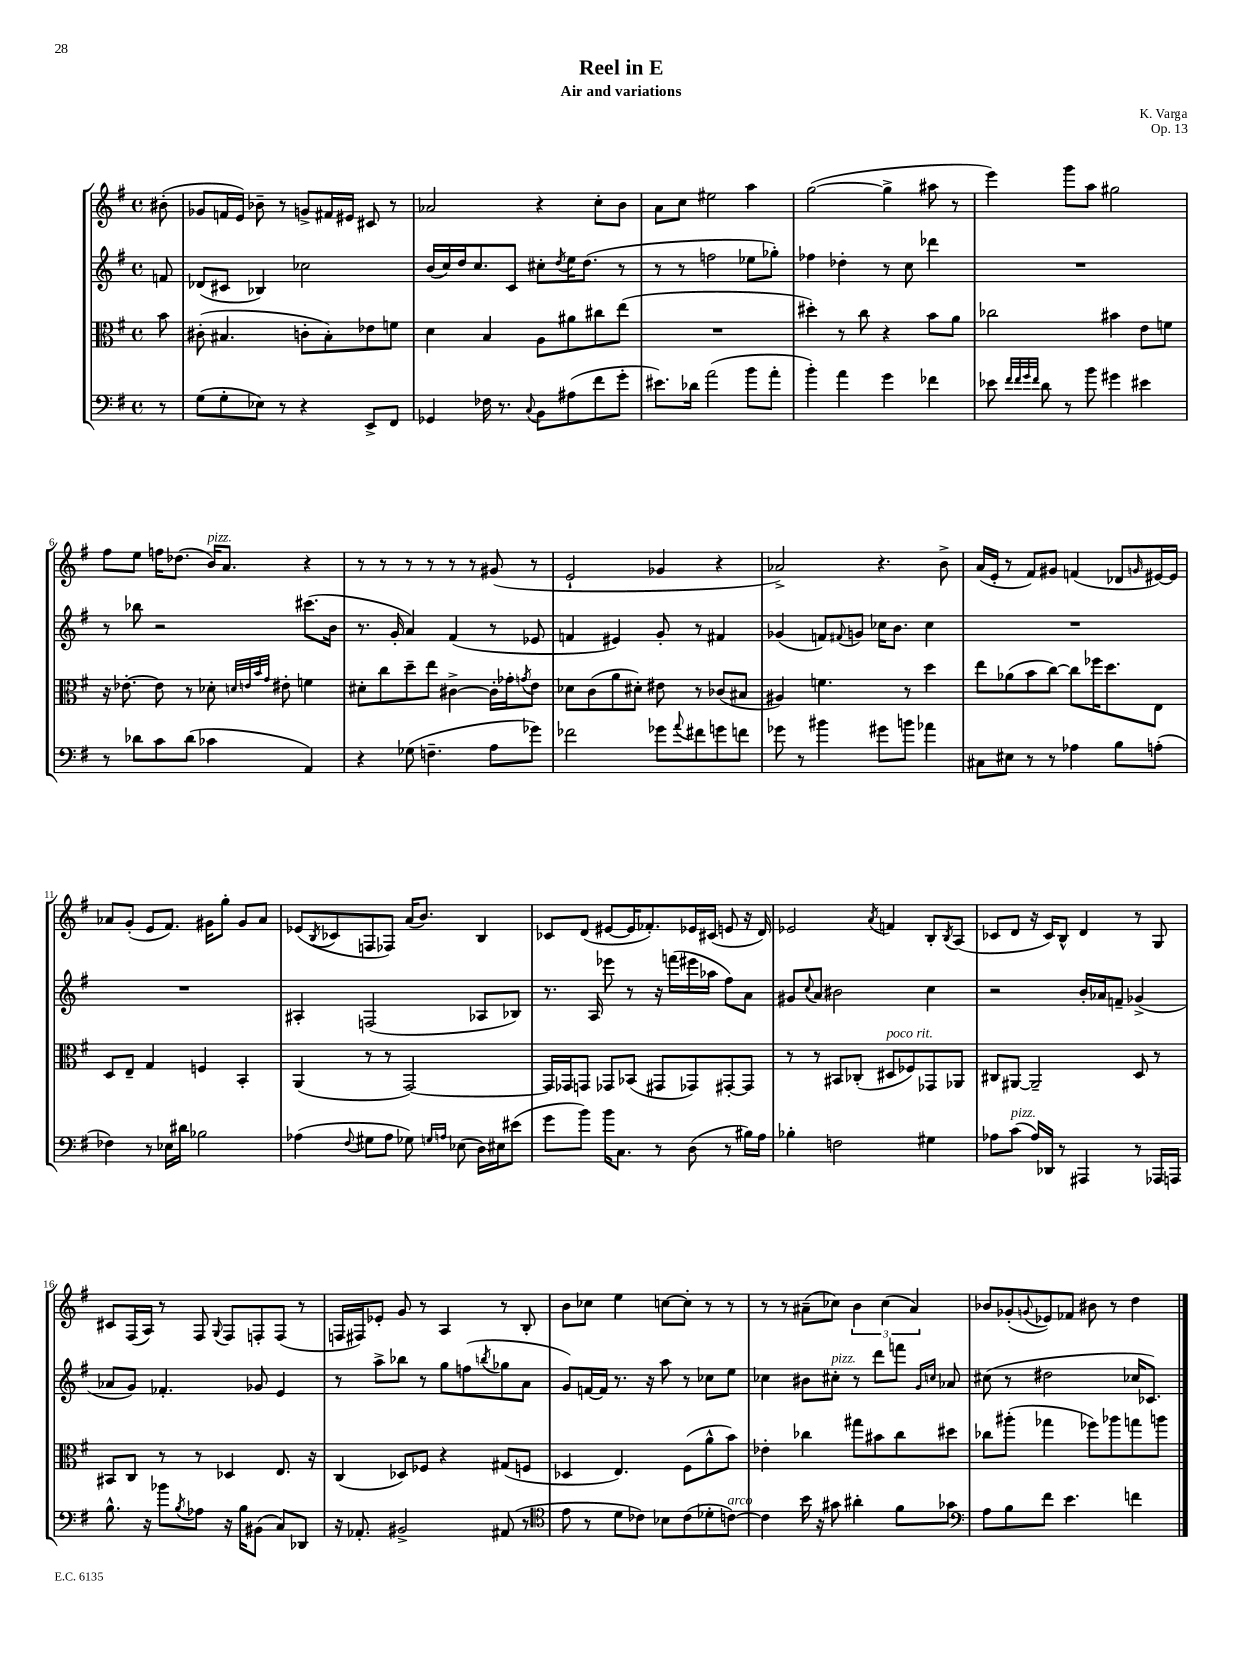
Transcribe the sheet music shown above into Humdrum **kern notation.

**kern	**kern	**kern	**kern
*staff4	*staff3	*staff2	*staff1
*clefF4	*clefC3	*clefG2	*clefG2
*k[f#]	*k[f#]	*k[f#]	*k[f#]
*M4/4	*M4/4	*M4/4	*M4/4
*met(c)	*met(c)	*met(c)	*met(c)
8r	8b	8f	(8b#'
=	=	=	=
(8G	(8c#'	(8d-	8g-
8G'	4.B#	8c#	16f
.	.	.	16e)
8E-)	.	4B-)	8b-~
8r	.	.	8r
4r	8c'	2cc-	8g^
.	8B#')	.	16f#
.	.	.	16e#
8EE^	8e-	.	8c#
8FF#	8f	.	8r
=	=	=	=
4GG-	4d	(16b	2a-
.	.	16cc)	.
.	.	16dd	.
.	.	8.cc	.
16F-	4B	.	.
8.r	.	.	.
.	.	8c	.
8qqC	.	.	.
8BB	8A	8cc#'	4r
.	.	8qdd	.
(8A#	8a#	16ee	.
.	.	(8.dd	.
8f#	8cc#	.	8cc'
8g'	(8ee	8r	8b
=	=	=	=
8.e#)	1r	8r	8a
.	.	8r	8cc
16d-	.	.	.
(2a	.	2ff	2ee#
8b	.	8ee-	4aa
8a'	.	8gg-')	.
=	=	=	=
4b')	4dd#')	4ff-	([2gg
4a	8r	4dd-'	.
.	8cc	.	.
4g	4r	8r	4gg^]
.	.	8cc	.
4f-	8b	4ddd-	8aa#
.	8a	.	8r
=	=	=	=
8e-	2cc-	1r	4eee)
32qqf#	.	.	.
32qqf#	.	.	.
32qqg	.	.	.
32qqf#	.	.	.
8d	.	.	.
8r	.	.	8ggg
8b	.	.	8aa
4g#	4b#	.	2gg#
4e#	8e	.	.
.	8f	.	.
=	=	=	=
8r	16r	8r	8ff#
.	[8.e-'	.	.
8d-	.	8bb-	8ee
8c	8e-]	2r	16ff
.	.	.	(8.dd-
(8d-	8r	.	.
4c-	8d-'	.	16b)
.	.	.	8.a
.	32qqd	.	.
.	32qqe	.	.
.	32qqb	.	.
.	32qqg	.	.
.	8e#'	.	.
4AA)	4f	(8.ccc#	4r
.	.	16b	.
=	=	=	=
4r	8d#'	8.r	8r
.	8cc	.	8r
.	.	16g'	.
(8G-	8dd~	4a)	8r
4.F~	8ee	.	8r
.	[4c#^	(4f#	8r
.	.	.	8r
8A	16c#']	8r	(8g#
.	16g-'	.	.
.	8qg	.	.
8g-)	8e	8e-	8r
=	=	=	=
2f-	8d-	4f	2e`
.	(8c	.	.
.	8a	4e#)	.
.	8d#')	.	.
8g-	8e#	8g'	4g-
8qqa	.	.	.
8f#	8r	8r	.
8g	(8c-	4f#	4r
8f	8B#	.	.
=	=	=	=
8g-	4A#)	(4g-	2a-^)
8r	.	.	.
4b#	4.f	8f)	.
.	.	8qqf#	.
.	.	8g	.
8g#	.	16cc-	4.r
.	.	8.b	.
8b	8r	.	.
4a-	4dd	4cc-	.
.	.	.	8b^
=	=	=	=
8C#	8ee	1r	(16a
.	.	.	16e'
8E#	(8a-	.	8r
8r	8b	.	8f#)
8r	[8cc)	.	8g#
4A-	8cc]	.	(4f
.	16ff-	.	.
.	8.dd	.	.
8B	.	.	8d-
.	.	.	16qqg
(8A'	8E	.	[16e#)
.	.	.	16e#]
=	=	=	=
4F-)	8D	1r	8a-
.	8E~	.	(8g'
8r	4G	.	8e
16E-	.	.	8.f#)
16d#	.	.	.
2B-	4F	.	.
.	.	.	16g#
.	.	.	8gg'
.	4BB'	.	8g#
.	.	.	8a-
=	=	=	=
(4A-	(4AA	4A#'	(8e-
.	.	.	8qB
.	.	.	8c-
8qqF#	.	.	.
8G#	8r	(2F	8F
8A-	8r	.	8F-)
8G-)	[2GG)	.	(16a
.	.	.	8.b)
16qqG	.	.	.
16qqA	.	.	.
(8E-	.	.	.
16D)	.	8A-	4B
16E#	.	.	.
(8e#	.	8B-)	.
=	=	=	=
8g	16GG]	8.r	8c-
.	16GG-	.	.
8b)	8GG	.	(8d
.	.	16A	.
16b	8GG-	8eee-	[8e#
8.C	.	.	.
.	(8BB-	8r	16e#]
.	.	.	8.f-')
8r	8GG#	16r	.
.	.	(16fff	.
(8D	8GG-)	16eee#	16e-
.	.	16aa-	(16c#
8r	[8GG#'	8ff#)	8e
16B#)	8GG#]	8a	16r
16A	.	.	16d)
=	=	=	=
4B-'	8r	8g#	2e-
.	.	8qqcc	.
.	8r	8a	.
2F	8BB#	2b#	.
.	(8C-'	.	.
.	.	.	8qa
.	8D#	.	4f
.	8F-)	.	.
4G#	8GG-	4cc	8B'
.	.	.	8qB
.	8AA-	.	(8A
=	=	=	=
8A-	8C#	2r	8c-
(8c	[8AA#	.	8d
16A-)	2AA#~]	.	16r
16DD-	.	.	16c-)
8r	.	.	8B^^
4AAA#	.	16b'	4d
.	.	16a-	.
.	.	8f~	.
8r	8D	(4g-^	8r
16AAA-	8r	.	8G
16AAA	.	.	.
=	=	=	=
8.B^^	8BB#	8a-	8c#
.	8C	8g)	(16F#
16r	.	.	16A)
8b-	8r	4.f-'	8r
8qB	.	.	.
8A-	8r	.	8F#
.	.	.	8qqG
16r	4D-	.	8F#
16B	.	.	.
(8BB#	.	8g-	8F'
8C)	8.E	4e	(8F
8DD-	.	.	8r
.	16r	.	.
=	=	=	=
16r	(4C	8r	16F
8.AA-'	.	.	16F#)
.	.	8aa^	8e-'
2BB#^	8D-)	8bb-	8g
.	8F-	8r	8r
.	4r	8gg	4A
.	.	(8ff	.
.	.	8qbb	.
(8AA#	(8G#	8gg-	8r
8r	8F	8a	8B'
=	=	=	=
*clefC4	*	*	*
8e	4D-	8g)	8b
8r	.	[16f	8cc-
.	.	16f]	.
8d	4.E)	8.r	4ee
8c-)	.	.	.
.	.	16r	.
8B-	.	8aa	[8cc
(8c-	(8F#	8r	8cc']
8d-'	8a^^	8cc-	8r
[8c)	8b)	8ee	8r
=	=	=	=
4c]	4e-'	4cc-	8r
.	.	.	8r
16b	4cc-	8b#	(8a#~
16r	.	.	.
8g#	.	8cc#'	8cc-)
4a#'	8gg#	8r	6b
.	8b#	8ddd	.
.	.	.	(6cc-
8f#	8cc-	8fff	.
.	.	.	6a#)
.	.	16qqg	.
.	.	16qqcc	.
8g-	8dd#	8a-	.
=	=	=	=
*clefF4	*	*	*
8A	8cc-	(8cc#	8b-
8B	(8aa#'	8r	(8g-'
.	.	.	8qqg
8f#	4gg-	2dd#	8e-)
4.e	.	.	8f-
.	8ff-)	.	8b#
.	8aa-	.	8r
4f	8gg	16cc-	4dd
.	.	8.c-)	.
.	8aa	.	.
==	==	==	==
*-	*-	*-	*-
